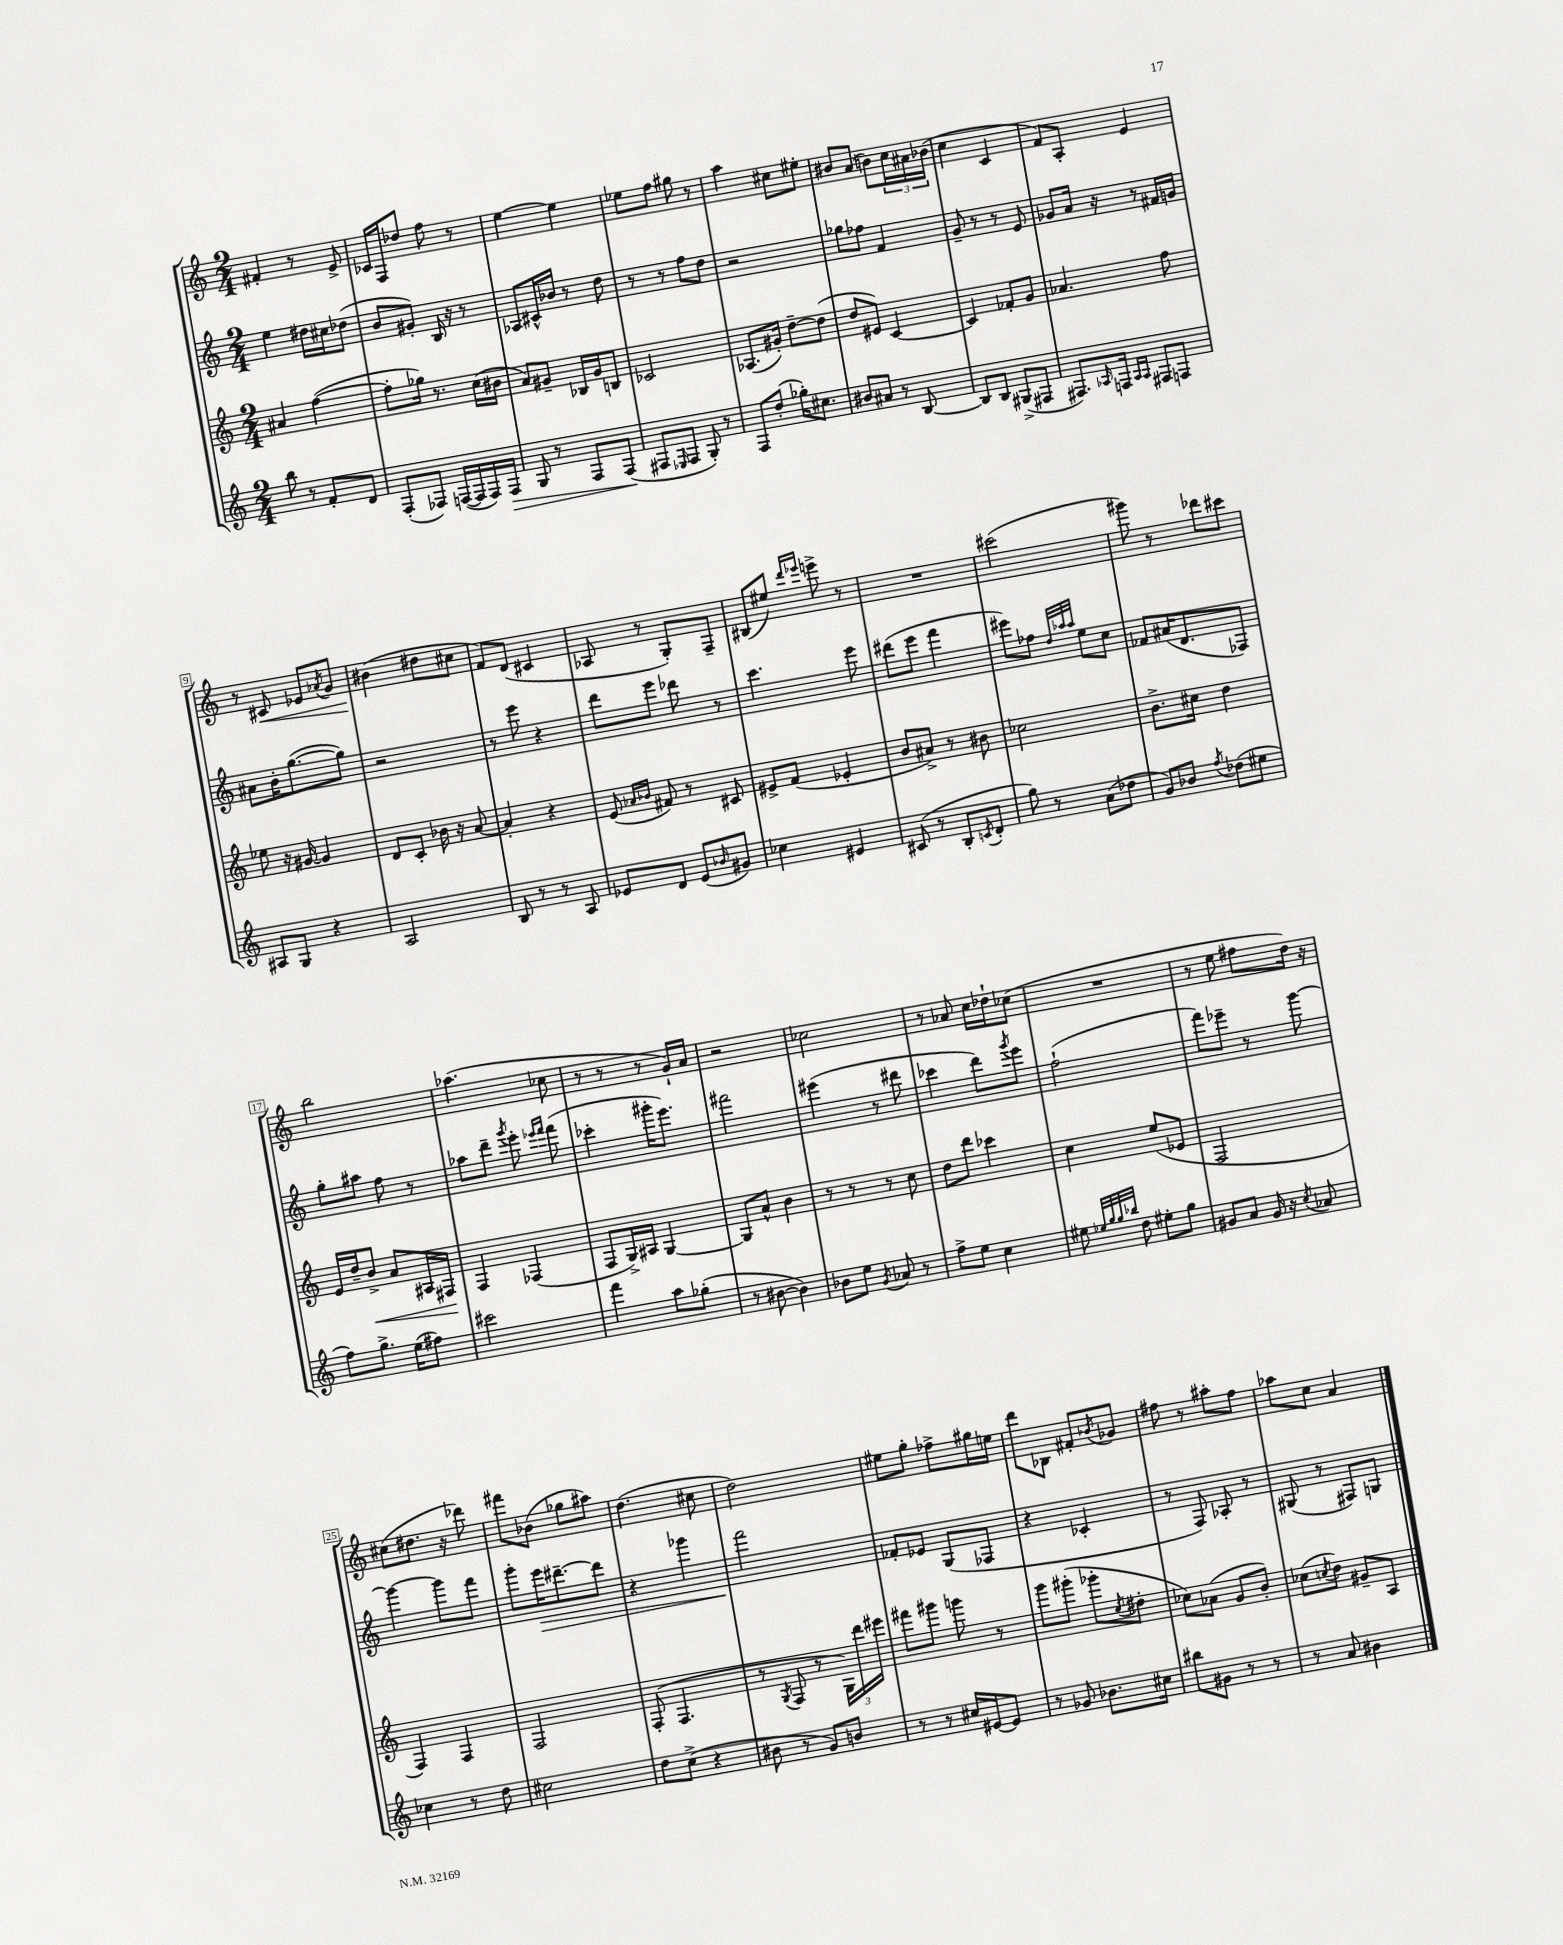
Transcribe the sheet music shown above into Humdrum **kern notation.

**kern	**kern	**kern	**kern
*staff4	*staff3	*staff2	*staff1
*clefG2	*clefG2	*clefG2	*clefG2
*k[]	*k[]	*k[]	*k[]
*M2/4	*M2/4	*M2/4	*M2/4
8bb	4a#	4ee	4f#'
8r	.	.	.
8f'	([4ff	16dd#	8r
.	.	16cc#	.
8d	.	(8dd-	8e^
=	=	=	=
(8F'	8ff']	8b	16c-
.	.	.	16F
8F-)	16gg-)	8g#')	8dd-
.	8.r	.	.
([16F	.	16B	8ff
16F]	.	16r	.
16F)	(16cc	8r	8r
16F	16b#	.	.
=	=	=	=
8G	8a)	8A-	[4ee
8r	8g#~	16c#^^	.
.	.	16b-	.
8F	16B-	8r	4ee]
.	16g#	.	.
(8F	8B	8dd	.
=	=	=	=
8F#	2c-	8r	8ee-
16qqE-	.	.	.
8F#	.	8r	8ff
8G')	.	8ff	8gg#
8r	.	8dd	8r
=	=	=	=
8F	(8.A-	2r	4aa
(8dd'	.	.	.
.	16g#')	.	.
16gg-')	[8dd~	.	8cc#
8.cc#	.	.	.
.	(8dd]	.	8ee#'
=	=	=	=
8b#	8dd	8gg-	8b#
8a#	8e#)	8ff-	(8a
8r	[4c	4f	8b)
[8B	.	.	24cc
.	.	.	24a#
.	.	.	(24b-
=	=	=	=
8B]	4c]	8g~	4cc
8B	.	8r	.
(8G#^	8f-'	8r	4c
8F#	8g	8e	.
=	=	=	=
8.F#)	4.a-	8g-	8f)
.	.	16a	8A'
16qqA-	.	.	.
16F	.	16r	.
16qqA-	.	.	.
16qqA-	.	.	.
8F#	.	8r	4e
8F	8ff	16f#	.
.	.	16g	.
=	=	=	=
8A#	8ee-	8a#	8r
8G	16r	16b'	8c#
.	[16g#	([8.gg	.
4r	4g#]	.	8e-
.	.	.	8qa-
.	.	8gg])	8g
=	=	=	=
2A	8d	2r	(4b#
.	8c'	.	.
.	16b-	.	8dd#
.	16r	.	.
.	[8a	.	8cc#
=	=	=	=
8B	4a']	8r	8f)
8r	.	8eee	(8d
8r	4r	4r	4c#
8A	.	.	.
=	=	=	=
8e-	(8e	8ddd	8A-
.	16qqa-	.	.
.	16qqb-	.	.
8d	8f#)	8eee	8r
(8e-	8r	8ddd-	8G')
16qqb-	.	.	.
8g#)	8c#	8r	8F~
=	=	=	=
4cc-	8e#^	4.ccc	(8B#
.	(8f	.	8ee#)
.	.	.	16qqddd
.	.	.	16qqeee-
4e#	4e-'	.	8eee^
.	.	8eee	8r
=	=	=	=
(8c#	8b	(8ddd#	2r
8r	8a#^)	8eee	.
8B'	8r	4fff	.
8qc	.	.	.
8d'	8b#	.	.
=	=	=	=
8gg)	2cc-	8eee#)	(2ccc#
8r	.	8ff-	.
.	.	32qqdd	.
.	.	32qqaa-	.
.	.	32qqaa-	.
(8a	.	8ee	.
8dd-	.	8cc	.
=	=	=	=
8g)	8.b^	8f-	8ggg#)
8b-	.	(16a#	8r
.	16cc#	8.d	.
8qff	.	.	.
(8dd-	4dd	.	8ddd-
8ee#	.	8F-)	8ccc#
=	=	=	=
8ff)	16e	8gg'	2bb
.	16dd~	.	.
8.gg^	8b^	8aa#	.
.	8a	8ff	.
(16ee	.	.	.
8ff#)	16A#	8r	.
.	16F#	.	.
=	=	=	=
2ccc#	4F	8aa-	(4.aa-
.	.	8ddd~	.
.	.	8qggg	.
.	(4F-	8eee'	.
.	.	16qqeee-	.
.	.	16qqfff	.
.	.	(8fff	8cc-
=	=	=	=
4fff	8F	4ccc-'	8r
.	16G^)	.	8r
.	16A#	.	.
8aa	[4G	16ggg#'	8r
.	.	8.eee)	.
(8gg-'	.	.	16g`)
.	.	.	16a
=	=	=	=
8r	8G]	2fff#	2r
[8b#	8a^^	.	.
4b#])	4b	.	.
=	=	=	=
8b-	8r	(4eee#	2cc-
8ee	8r	.	.
8qg	.	.	.
8a-	8r	8r	.
8r	8cc	8ddd#	.
=	=	=	=
8ff^	8dd	4ccc-	8r
8ee	8ddd	.	8a-
4cc	4ccc-	8ddd)	16cc
.	.	.	16dd-`
.	.	8qggg	.
.	.	8eee	(8cc-
=	=	=	=
8ee#	4cc	(2ff`	2r
32qqee-	.	.	.
32qqgg	.	.	.
32qqgg	.	.	.
32qqbb-	.	.	.
8dd	.	.	.
8ee#'	(8ee	.	.
8gg	8e-	.	.
=	=	=	=
8g#	2F	8fff)	8r
8a	.	8eee-~	8ee
16g#	.	8r	8ff#
16r	.	.	.
8qcc	.	.	.
8a-	.	[8ggg	16dd)
.	.	.	16r
=	=	=	=
4cc-	4F)	4ggg_	(8cc#
.	.	.	8.dd#
8r	4F	8ggg]	.
.	.	.	16r
8dd	.	8fff	8ddd-)
=	=	=	=
2cc#	2F	8ggg'	8fff#
.	.	16eee	(8b-
.	.	[8.ddd#~	.
.	.	.	8gg-
.	.	8ddd#]	8aa#)
=	=	=	=
8dd	(8F'	4r	(4.dd
(8cc^	4.F	.	.
4r	.	4ggg-	.
.	.	.	8cc#
=	=	=	=
8b#	8r	2fff	2dd)
.	8qG	.	.
8r	8F	.	.
8g)	8r	.	.
8b	24G)	.	.
.	24ddd	.	.
.	24eee#	.	.
=	=	=	=
8r	8fff#	8f-'	8ee#
8r	8ggg#	8e-	8gg'
16cc#	8ggg	(8G	8ff-^
[16e#	.	.	.
8e#]	8r	8F-	16gg#
.	.	.	16ee
=	=	=	=
8r	8ggg	4r	8ddd
8g-	(8ggg#'	.	8B-
8.b-	8ggg-'	4c-'	8f#'
.	8qcc	.	8qb-
.	8dd#'	.	8g-
16cc#	.	.	.
=	=	=	=
8bb#	8cc-)	8r	8ff#
8g#	(8a-	8F)	8r
8r	8g	8A-'	8aa#'
8r	8b')	8r	8ff#
=	=	=	=
8r	(8cc-	(8G#	8aa-
.	8qcc	.	.
8a	8dd)	8r	8cc
4b#	8g#~	8F#)	4a
.	8A	8G	.
==	==	==	==
*-	*-	*-	*-
